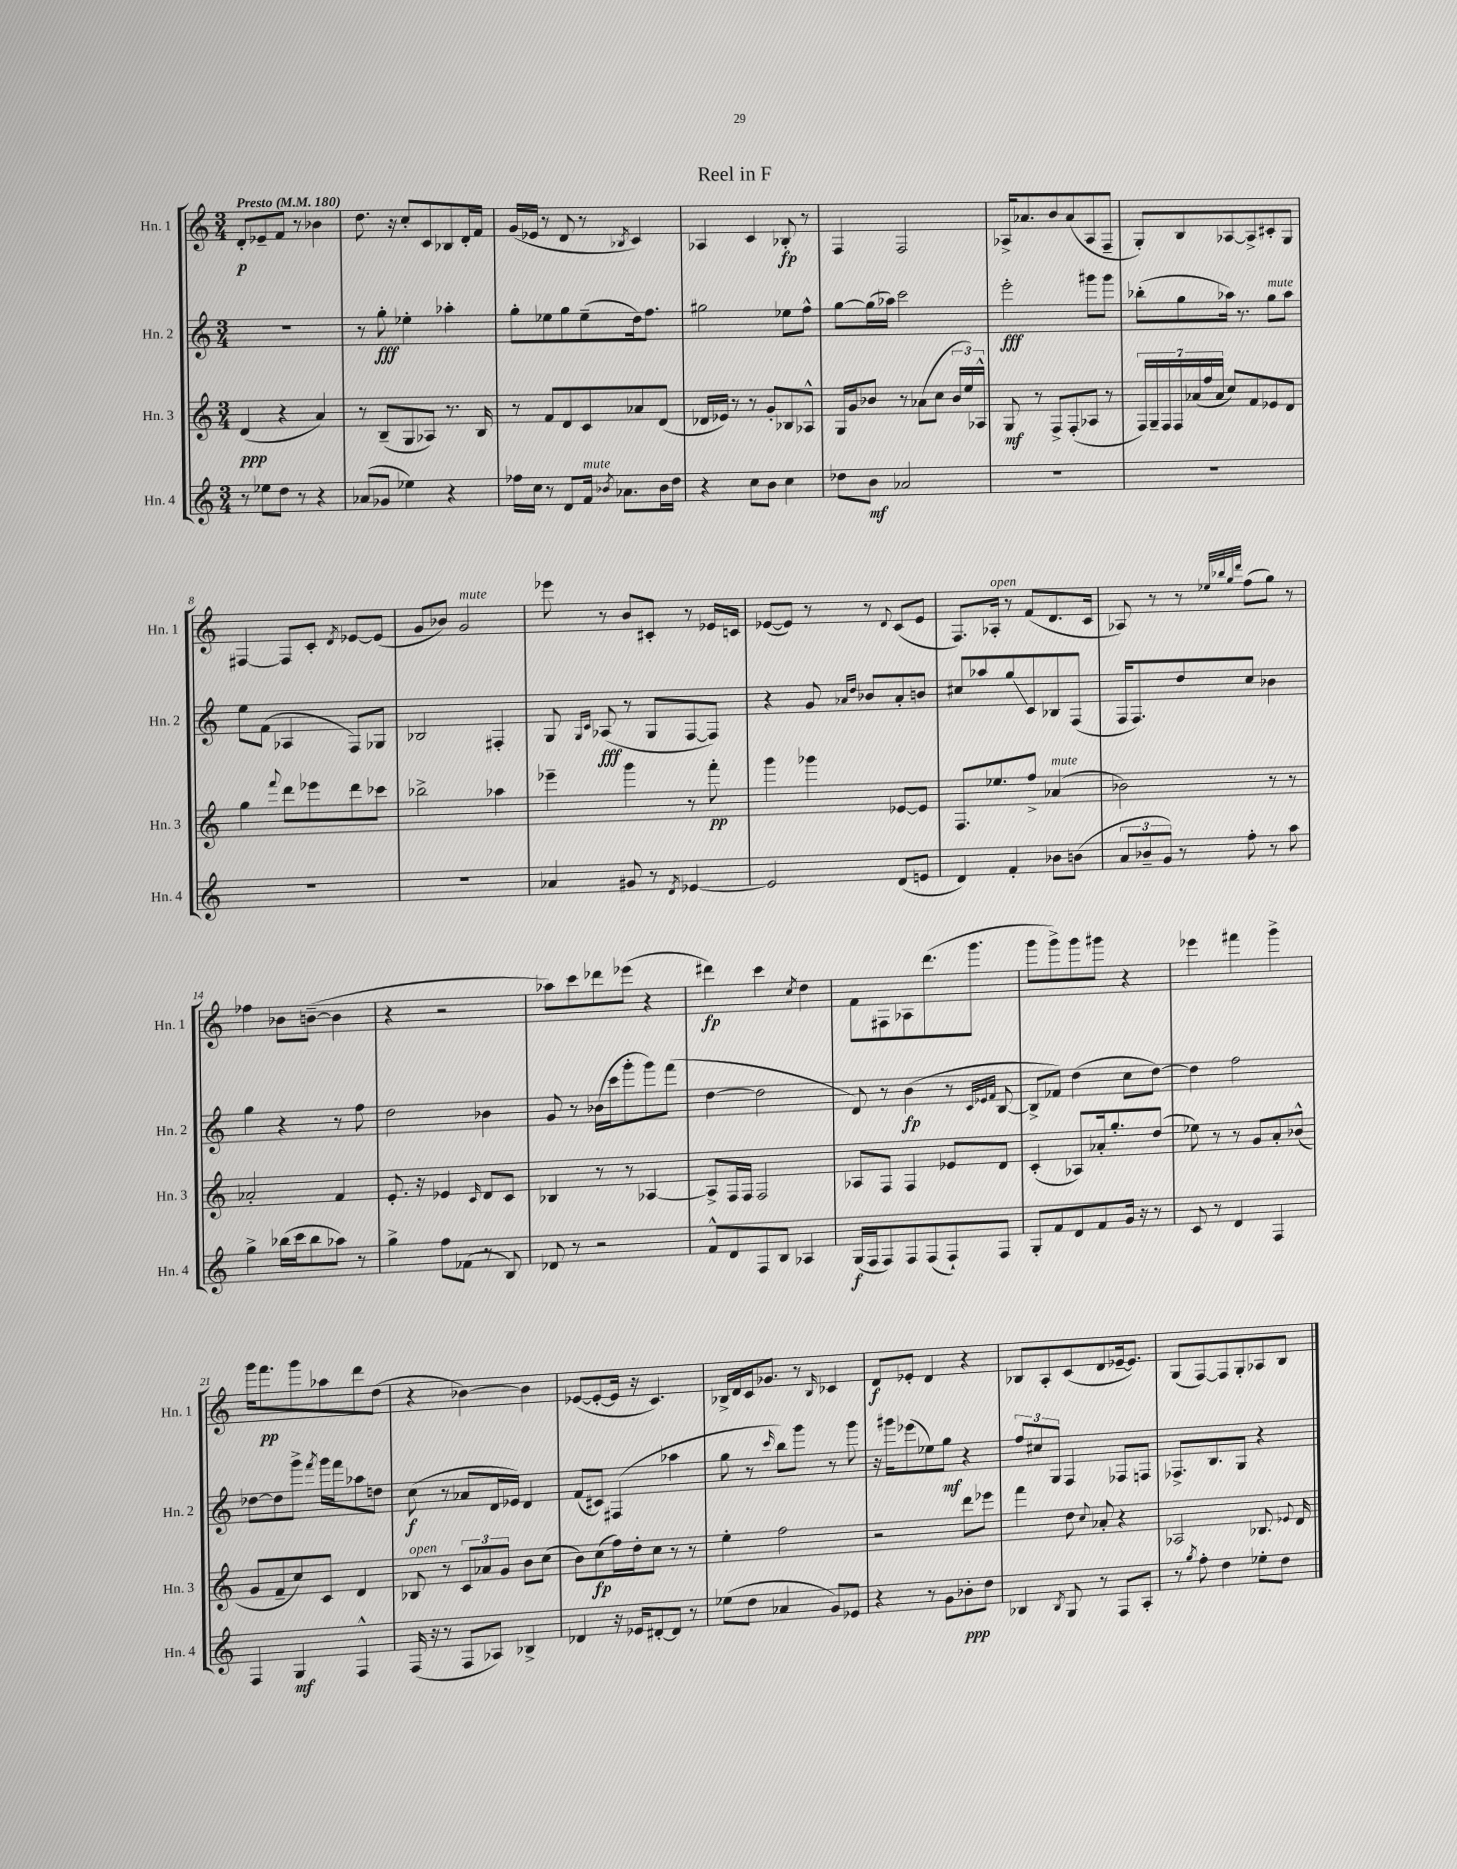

**kern	**kern	**kern	**kern
*staff4	*staff3	*staff2	*staff1
*clefG2	*clefG2	*clefG2	*clefG2
*k[]	*k[]	*k[]	*k[]
*M3/4	*M3/4	*M3/4	*M3/4
*MM180	*MM180	*MM180	*MM180
8r	(4d	2.r	8d'
8ee-	.	.	8e-~
8dd	4r	.	8f
8r	.	.	8r
4r	4a)	.	4b-
=	=	=	=
(8a-	8r	8r	8.dd
8g-	(8B~	8gg'	.
.	.	.	16r
4ee-)	8G	4ee-'	8cc'
.	8A-)	.	8c
4r	8.r	4aa-'	8B-
.	.	.	16d'
.	16B	.	16f
=	=	=	=
16ff-	8r	8gg'	(16g
16cc	.	.	16e-
8r	8f	8ee-	8r
8d	8d	8gg	8d
16f	8c	(8ee-~	8r
8qb-	.	.	.
8.a-	.	.	.
.	.	.	8qB-
.	8a-	16dd)	4c)
.	.	8.ff	.
16b-	(8d	.	.
16dd	.	.	.
=	=	=	=
4r	16d-	2gg#	4A-
.	16e-)	.	.
.	8r	.	.
8cc	8r	.	4c
8b	8g'	.	.
4cc	8B-	8ee-	8B-'
.	8A-^^	8ff^^	8r
=	=	=	=
8dd-	16G	[8gg	4F
.	16g	.	.
8b	8b-	(16gg]	.
.	.	16aa-)	.
2a-	8r	2ccc	2F
.	(8a-	.	.
.	8cc	.	.
.	24b-	.	.
.	24ee)	.	.
.	24A-^^	.	.
=	=	=	=
2.r	8G	2eee'	16A-^
.	.	.	8.a-
.	8r	.	.
.	8F^	.	8b
.	(8F'	.	(8a-
.	8A-	8ggg#	8A-
.	8r	8ggg#	8F~
=	=	=	=
2.r	28F)	(8bb-'	8G')
.	28G~	.	.
.	28F	.	.
.	28F	.	.
.	.	8gg	8B
.	(28a-	.	.
.	28ff	.	.
.	28a-	.	.
.	8cc)	16aa-)	[8A-
.	.	8.r	.
.	8f	.	8A-^]
.	8e-	8gg	8c#'
.	8d	8aa-	8G
=	=	=	=
2.r	4gg	8ee	[4F#
.	.	(8f	.
.	8qqfff	.	.
.	8ddd	4A-	8F#]
.	8eee-	.	8c'
.	.	.	8qd
.	8ddd	8F)	[8e-
.	8ccc-	8G-	(8e-]
=	=	=	=
2.r	2bb-^	2B-	8g
.	.	.	8b-)
.	.	.	2g
.	4aa-	4F#'	.
=	=	=	=
4a-	4eee-~	8G	8eee-
.	.	16qqG	.
.	.	16qqc	.
.	.	(8A-	8r
8g#	4ggg	8r	8b
8r	.	8G	8c#'
8qd	.	.	.
[4e-	8r	[8F	8r
.	8fff'	8F])	16e-
.	.	.	16c
=	=	=	=
2e-]	4ggg	4r	([8e-
.	.	.	8e-])
.	4ggg-	8g	8r
.	.	16qqa-	.
.	.	16qqdd	.
.	.	8b-	8r
.	.	.	8qqd
(8d	[8e-	8a-'	(8c
8e	8e-]	8b	8e-
=	=	=	=
4d)	8.F	8cc#	8.F)
.	.	8aa-	.
.	8.ee-	.	16A-'
4f'	.	8gg	8r
.	8ff^	8c	(8f
8b-	(4a-	8B-	8.d
(8b	.	(8F	.
.	.	.	16c
=	=	=	=
12a	2b-)	16F	8A-)
.	.	8.F)	.
12b-~	.	.	.
.	.	.	8r
12g)	.	.	.
8r	.	8dd	8r
.	.	.	32qqee-
.	.	.	32qqbb-
.	.	.	32qqgg
.	.	.	32qqddd
8ff'	.	8cc	(8ff
8r	8r	4b-	8gg)
8aa	8r	.	8r
=	=	=	=
4gg^	2a-'	4gg	4ff-
(16bb-	.	4r	8b-
16ccc	.	.	.
8bb-	.	.	([8b~
8aa-)	4f	8r	4b]
8r	.	8ff	.
=	=	=	=
4gg^	8.e'	2dd	4r
.	16r	.	.
8ff	4e-	.	2r
(8f-	.	.	.
.	16qqc	.	.
8r	8d	4b-	.
8B)	8c	.	.
=	=	=	=
8d-	4B-	8g	8aa-)
8r	.	8r	8ccc
2r	8r	(16b-	8ddd-
.	.	16ccc	.
.	8r	8ggg'	(8eee-
.	[4A-	8ggg)	4r
.	.	(8fff	.
=	=	=	=
8f^^	8A-^]	[4dd	4ddd#)
8d	16F	.	.
.	16F	.	.
8F	2F	2dd]	4ccc
8B	.	.	.
.	.	.	8qcc
4A-	.	.	4dd
=	=	=	=
(16G	8A-	8d)	8f
16F	.	.	.
8F)	8F	8r	8F#
8F	4F	(4b	8A-
(8F	.	.	(8.ddd
8F`)	8e-	8r	.
.	.	.	8.ggg
.	.	32qqc	.
.	.	32qqe-	.
.	.	32qqf	.
8F	8d	[8B	.
=	=	=	=
8G'	(4c'	8B^]	8ggg
8f	.	8f-)	8ggg^)
8d	8A-)	(4dd	8ggg
8f	16a-'	.	8ggg#
.	8.gg'	.	.
16g	.	8cc	4r
16r	.	.	.
8r	(8dd	[8dd)	.
=	=	=	=
8c	8ee-)	4dd]	4eee-
8r	8r	.	.
4d	8r	2ff	4fff#
.	8g	.	.
4F	8a'	.	4ggg^
.	(8b-^^	.	.
=	=	=	=
4F	8g	[8dd-	16ggg
.	.	.	8.fff
.	8f~	8dd-]	.
4G	8cc)	8ggg^	8ggg
.	.	8qfff	.
.	8c	16ggg	8aa-
.	.	16fff	.
4F^^	4d	8aa-	8ddd
.	.	8dd	(8dd
=	=	=	=
(16F	8B-	(8cc	4r
16r	.	.	.
8r	8r	8r	.
8F	12c	8a-	[4b-)
.	12a-	.	.
8A-)	.	16d	.
.	12g	.	.
.	.	16e-)	.
4B-^	8b	4d	4b-]
.	(8cc	.	.
=	=	=	=
4d-	8b)	(8f	([8e-
.	(8cc	8c#)	8e-'_
16r	16ff)	(4F#	16e-]
16e-	16dd'	.	16r
[8d#'	8cc	.	4.c)
8d#]	8r	4aa-	.
8r	8r	.	.
=	=	=	=
(8ee-	4ee'	8gg	16B-^
.	.	.	16d
8dd	.	8r	16c
.	.	.	8.g-
.	.	16qqccc	.
4a-	2ff	8bb)	.
.	.	8ggg	8r
.	.	.	16qqB-
8g)	.	8r	4c-
8e-	.	8ggg	.
=	=	=	=
4r	2r	16r	8d
.	.	16ggg#	.
.	.	(8eee-	8e-'
8r	.	8ee-)	4d
8g	.	8gg	.
8b-'	8ddd	4r	4r
8dd	8eee-	.	.
=	=	=	=
4B-	4fff	12ff	8B-
.	.	12cc#	.
.	.	.	8A'
.	.	12G	.
8qB-	.	.	.
8G	8dd	4F	(8c
.	8qqcc	.	.
8r	8a-'	.	8d
8F	4r	8F-	[16e-~
.	.	.	8.e-])
8A'	.	8F	.
=	=	=	=
8r	2A-	8.F-^	(8G
8qgg	.	.	.
8ff'	.	.	[8F)
.	.	8.B	.
4dd	.	.	8F]
.	.	8G	8G'
8ee-'	8.B-	4r	8A-
8dd	.	.	8B
.	8qqe-	.	.
.	16d	.	.
==	==	==	==
*-	*-	*-	*-
